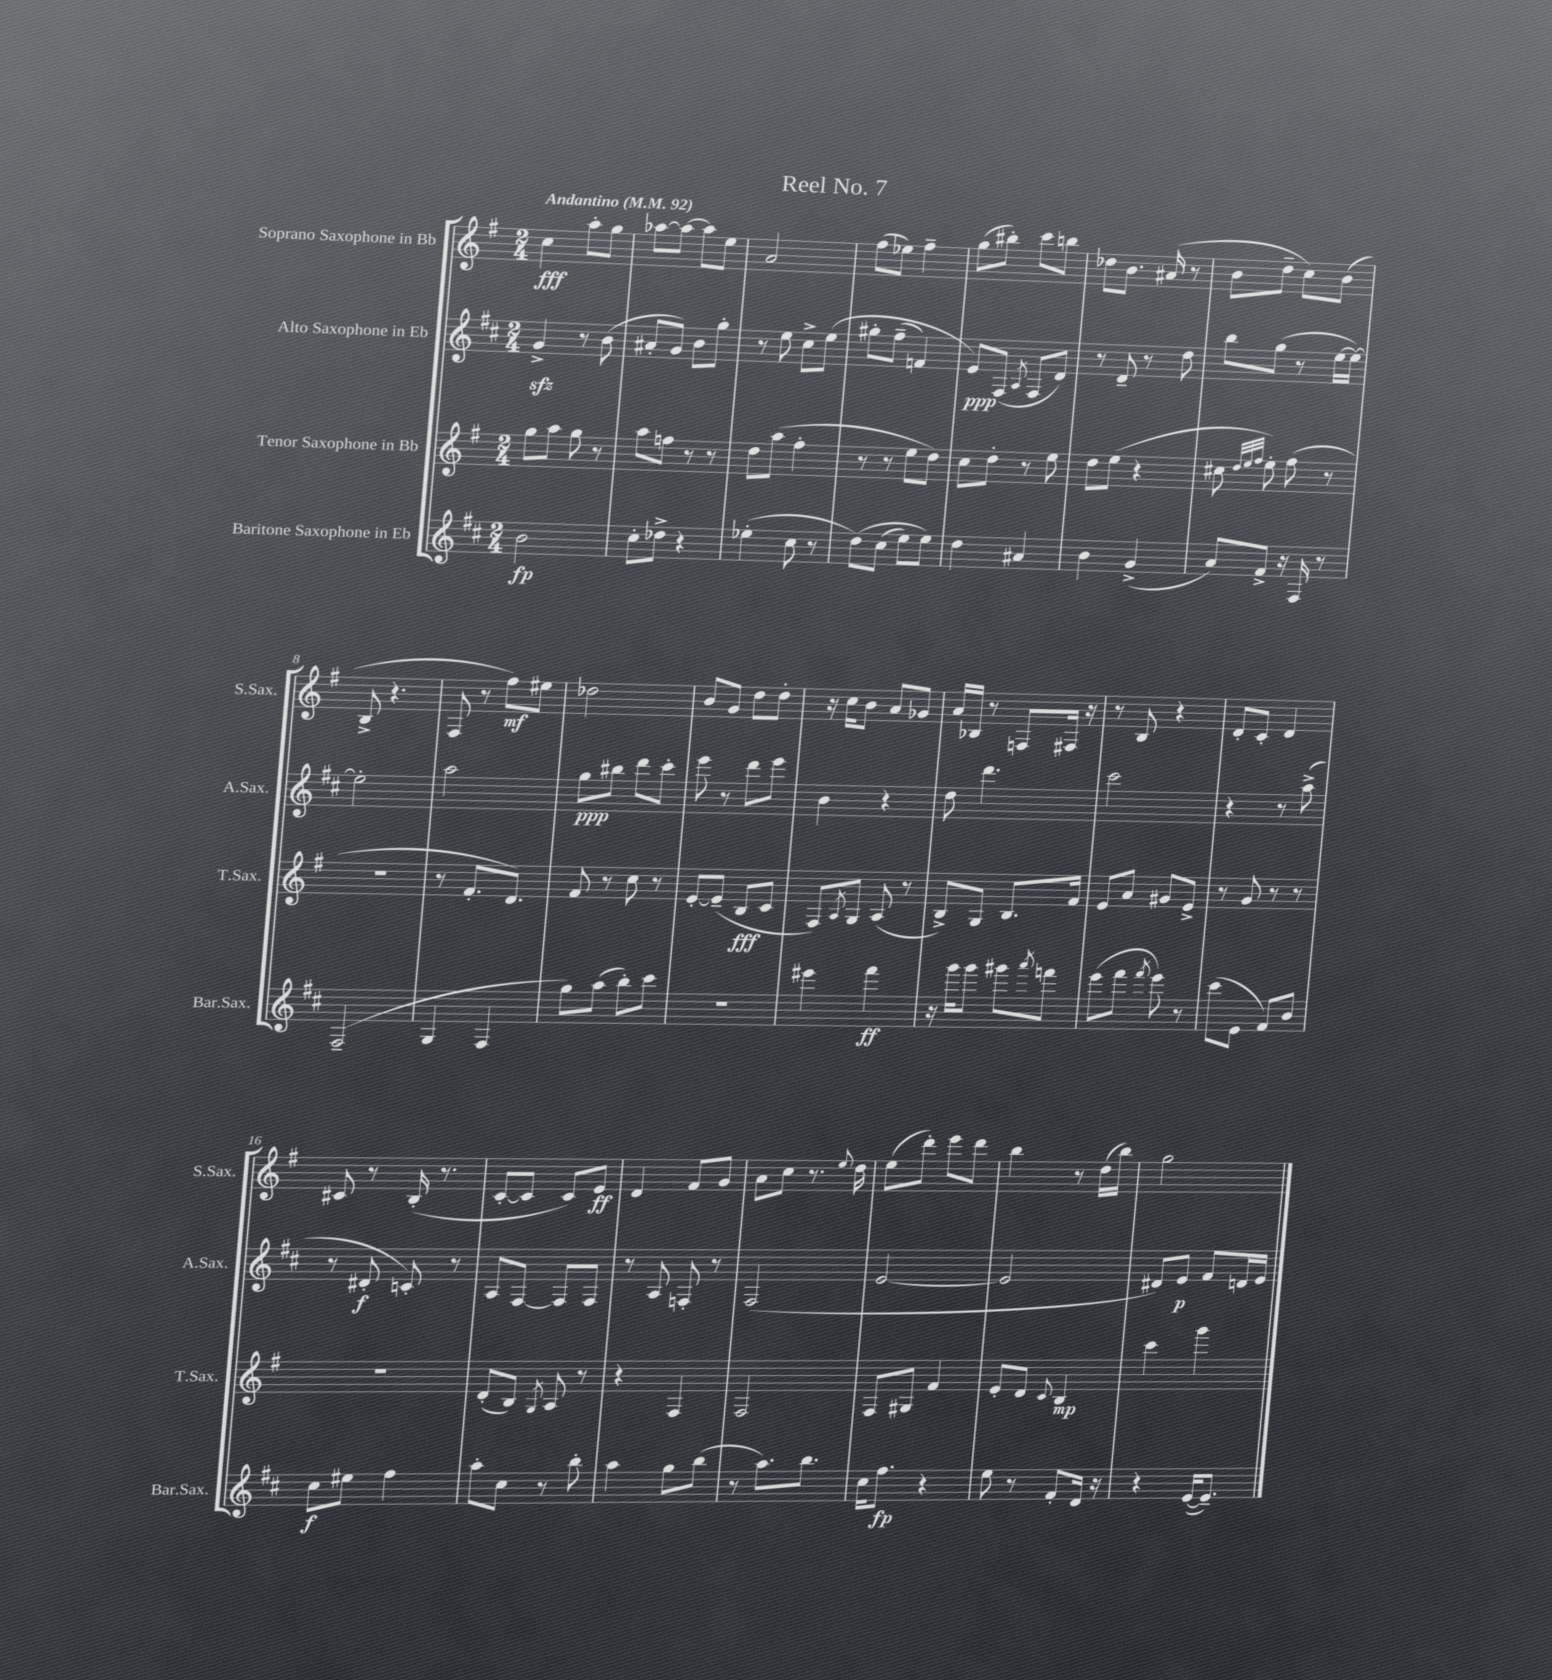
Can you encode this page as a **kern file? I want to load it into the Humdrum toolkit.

**kern	**kern	**kern	**kern
*staff4	*staff3	*staff2	*staff1
*clefG2	*clefG2	*clefG2	*clefG2
*k[f#c#]	*k[f#]	*k[f#c#]	*k[f#]
*M2/4	*M2/4	*M2/4	*M2/4
*MM92	*MM92	*MM92	*MM92
2b	8gg	4g^	4cc
.	8aa	.	.
.	8gg	8r	8aa'
.	8r	(8b	8gg
=	=	=	=
8cc#'	8aa	8a#'	[8aa-
8dd-^	8ff	8g)	8aa-_
4r	8r	8b	8aa-]
.	8r	8gg'	8ee
=	=	=	=
(4ee-'	8dd	8r	2a
.	(8aa	8ee	.
8cc#	4ff#'	8cc#^	.
8r	.	&(8ee	.
=	=	=	=
&(8dd)	8r	8gg#'	(8ff#
(8cc#	8r	(8ff#~	8ee-)
8ee)	8ee	4f)	4ff#~
8ee&)	8dd)	.	.
=	=	=	=
4dd	8cc	8e&)	(8gg
.	8dd'	(8F#	8bb#')
.	.	8qA	.
4a#	8r	8F#	8ccc
.	8ee	8d)	8bb
=	=	=	=
4b	8dd	8r	8dd-
.	(8ee	8d~	8.b
(4g^	4r	8r	.
.	.	.	(16a#
.	.	8dd	8r
=	=	=	=
8a)	8cc#	8bb	8b
.	32qqdd	.	.
.	32qqee	.	.
.	32qqff#	.	.
8f#^	8ee')	(8gg	8dd~
16r	(8ff#	8r	8cc)
16F#	.	.	.
8r	8r	[16ee	(8b
.	.	16ee_)	.
=	=	=	=
(2F#~	2r	2ee']	8B^
.	.	.	4.r
=	=	=	=
4G	8r	2aa	8F#
.	8.f#'	.	8r
4F#	.	.	8ff#)
.	8.d)	.	.
.	.	.	8ee#
=	=	=	=
8gg)	8f#	8gg	2dd-
(8aa	8r	8bb#	.
8bb')	8cc	8ddd	.
8ccc#	8r	8ccc#'	.
=	=	=	=
2r	[8e'	8eee	8b
.	(8e~]	8r	8g
.	8B	8ddd	8dd
.	8c	8eee	8dd'
=	=	=	=
4eee#	8F#)	4b	16r
.	.	.	16cc
.	8qA	.	.
.	8G	.	8b
4fff#	(8A	4r	8a
.	8r	.	8g-
=	=	=	=
16r	8B^)	8dd	16a
16ggg	.	.	16B-
8ggg	8G	4.ddd	8r
8ggg#	8.B	.	8F
8qaaa	.	.	.
8fff	.	.	16F#
.	16f#	.	16r
=	=	=	=
(8eee	8e	2ccc#	8r
8fff#	8a	.	8B
8qfff#	.	.	.
8eee)	8g#	.	4r
8r	8e^	.	.
=	=	=	=
(8ccc#	8r	4r	8d'
8e	8g	.	8c'
8f#)	8r	8r	4d
8b	8r	(8aa^	.
=	=	=	=
8cc#	2r	8r	8c#
8ee#	.	8d#'	8r
4ff#	.	8c')	(16B'
.	.	.	8.r
.	.	8r	.
=	=	=	=
8aa'	(8d'	8A	[8c'
8cc#	8B)	[8F#	8c]
.	8qG	.	.
8r	8A	8F#]	8c)
8bb'	8r	8F#	8e
=	=	=	=
4aa	4r	8r	4d
.	.	8A	.
8gg	4F#	8F'	8f#
(8bb	.	8r	8g
=	=	=	=
8r	2F#	(2F#	8a
8.aa)	.	.	8cc
.	.	.	8.r
8.bb	.	.	.
.	.	.	8qqee
.	.	.	16dd
=	=	=	=
16cc#	8F#	[2e	(8ee
8.ff#	.	.	.
.	8G#	.	8ddd')
4r	4f#	.	8eee
.	.	.	8ddd
=	=	=	=
8ee	8e'	2e]	4bb
8r	8d	.	.
.	8qqc	.	.
8f#'	4B	.	8r
16d	.	.	(16dd
16r	.	.	16bb)
=	=	=	=
4r	4ccc	8d#)	2gg
.	.	8e	.
([16e	4ggg	8f#	.
8.e~])	.	.	.
.	.	16d	.
.	.	16e	.
==	==	==	==
*-	*-	*-	*-
